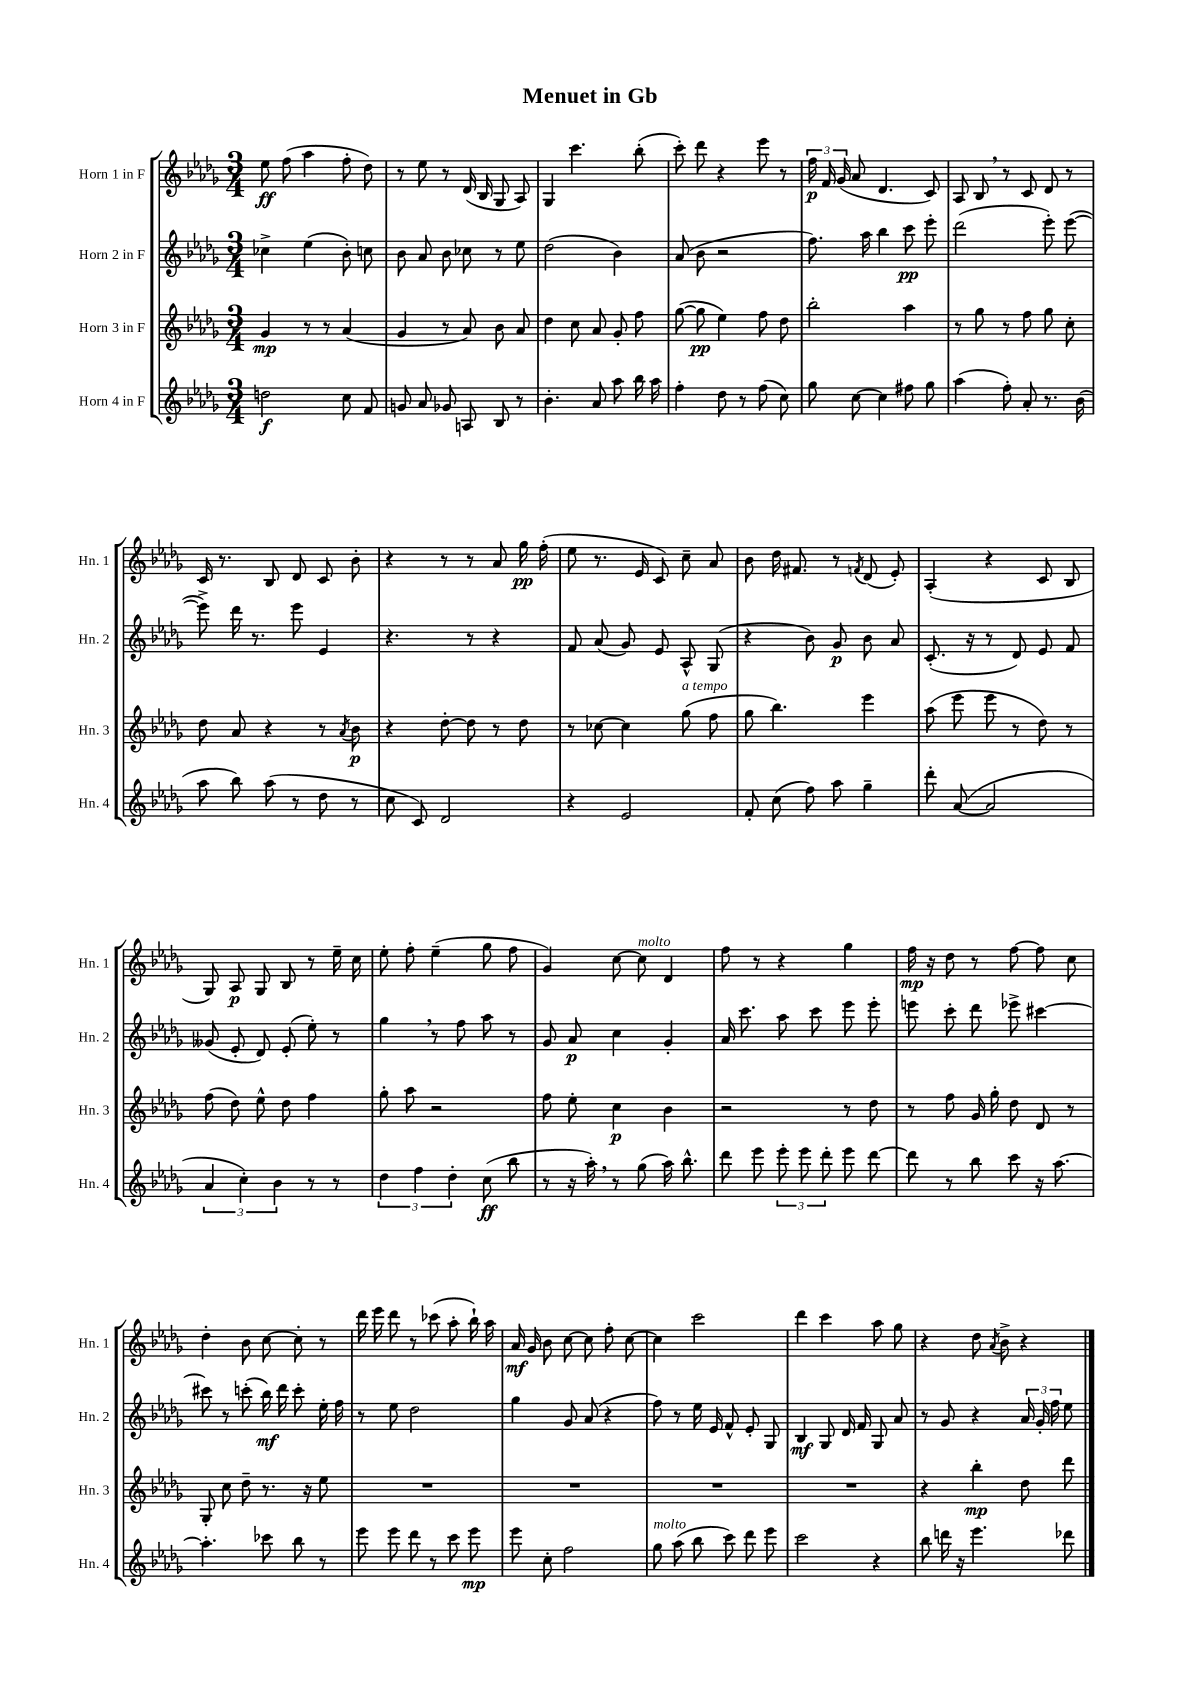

**kern	**dynam	**kern	**dynam	**kern	**dynam	**kern	**dynam
*part4	*part4	*part3	*part3	*part2	*part2	*part1	*part1
*staff4	*staff4	*staff3	*staff3	*staff2	*staff2	*staff1	*staff1
*I"Horn 4 in F	*	*I"Horn 3 in F	*	*I"Horn 2 in F	*	*I"Horn 1 in F	*
*I'Hn. 4	*	*I'Hn. 3	*	*I'Hn. 2	*	*I'Hn. 1	*
*clefG2	*	*clefG2	*	*clefG2	*	*clefG2	*
*k[b-e-a-d-g-]	*	*k[b-e-a-d-g-]	*	*k[b-e-a-d-g-]	*	*k[b-e-a-d-g-]	*
*M3/4	*	*M3/4	*	*M3/4	*	*M3/4	*
=1	=1	=1	=1	=1	=1	=1	=1
2ddn\	f	4g-/	mp	4cc-X^\	.	8ee-\	ff
.	.	.	.	.	.	(8ff\	.
.	.	8r	.	(4ee-\	.	4aa-\	.
.	.	8r	.	.	.	.	.
8cc\	.	(4a-/	.	8b-'\)	.	8ff'\	.
8f/	.	.	.	8ccn\	.	8dd-\)	.
=2	=2	=2	=2	=2	=2	=2	=2
8gn/	.	4g-/	.	8b-\	.	8r	.
8a-/	.	.	.	8a-/	.	8ee-\	.
8g-X/	.	8r	.	8b-\	.	8r	.
8An/	.	8a-/)	.	8cc-X\	.	(16d-/	.
.	.	.	.	.	.	16B-/	.
8B-/	.	8b-\	.	8r	.	8G-/	.
8r	.	8a-/	.	8ee-\	.	8A-/)	.
=3	=3	=3	=3	=3	=3	=3	=3
4.b-'\	.	4dd-\	.	(2dd-\	.	4G-/	.
.	.	8cc\	.	.	.	4.ccc\	.
8a-/	.	8a-/	.	.	.	.	.
8aa-\	.	8g-'/	.	4b-\)	.	.	.
16bb-\	.	8ff\	.	.	.	(8bb-'\	.
16aa-\	.	.	.	.	.	.	.
=4	=4	=4	=4	=4	=4	=4	=4
4ff'\	.	([8gg-\	.	(8a-/	.	8ccc'\)	.
.	.	8gg-\]	pp	8b-\	.	8ddd-\	.
8dd-\	.	4ee-\)	.	2r	.	4r	.
8r	.	.	.	.	.	.	.
(8ff\	.	8ff\	.	.	.	8eee-\	.
8cc\)	.	8dd-\	.	.	.	8r	.
=5	=5	=5	=5	=5	=5	=5	=5
8gg-\	.	2bb-'\	.	8.ff\)	.	24ff\	p
.	.	.	.	.	.	24f/	.
.	.	.	.	.	.	(24g-/	.
[8cc\	.	.	.	.	.	8a-/	.
.	.	.	.	16aa-\	.	.	.
4cc\]	.	.	.	4bb-\	.	4.d-/	.
8ff#X\	.	4aa-\	.	8ccc\	pp	.	.
8gg-\	.	.	.	8eee-'\	.	8c/)	.
=6	=6	=6	=6	=6	=6	=6	=6
(4aa-\	.	8r	.	(2ddd-\	.	8A-/	.
.	.	8gg-\	.	.	.	8B-,/	.
8ff'\)	.	8r	.	.	.	8r	.
8a-'/	.	8ff\	.	.	.	8c/	.
8.r	.	8gg-\	.	8eee-'\)	.	8d-/	.
.	.	8cc'\	.	([8eee-\	.	8r	.
(16b-\	.	.	.	.	.	.	.
!!LO:LB:g=z
=7	=7	=7	=7	=7	=7	=7	=7
8aa-\	.	8dd-\	.	8eee-^\])	.	16c/	.
.	.	.	.	.	.	8.r	.
8bb-\)	.	8a-/	.	16ddd-\	.	.	.
.	.	.	.	8.r	.	.	.
(8aa-\	.	4r	.	.	.	8B-/	.
8r	.	.	.	8eee-\	.	8d-/	.
8dd-\	.	8r	.	4e-/	.	8c/	.
.	.	8qa-/	.	.	.	.	.
8r	.	8b-\	p	.	.	8b-'\	.
=8	=8	=8	=8	=8	=8	=8	=8
8cc\	.	4r	.	4.r	.	4r	.
8c/)	.	.	.	.	.	.	.
2d-/	.	[8dd-'\	.	.	.	8r	.
.	.	8dd-\]	.	8r	.	8r	.
.	.	8r	.	4r	.	8a-/	.
.	.	8dd-\	.	.	.	16gg-\	pp
.	.	.	.	.	.	(16ff'\	.
=9	=9	=9	=9	=9	=9	=9	=9
4r	.	8r	.	8f/	.	8ee-\	.
.	.	[8cc-X\	.	(8a-/	.	8.r	.
2e-/	.	4cc-\]	.	8g-/)	.	.	.
.	.	.	.	.	.	16e-/	.
.	.	.	.	8e-/	.	8c/)	.
!	!	!LO:TX:a:i:t=a tempo	!	!	!	!	!
.	.	(8gg-\	.	8A-^^/	.	8cc~\	.
.	.	8ff\	.	(8G-/	.	8a-/	.
=10	=10	=10	=10	=10	=10	=10	=10
8f'/	.	8gg-\	.	4r	.	8b-\	.
(8cc\	.	4.bb-\)	.	.	.	16dd-\	.
.	.	.	.	.	.	8.f#X/	.
8ff\)	.	.	.	8b-\)	.	.	.
8aa-\	.	.	.	8g-/	p	8r	.
.	.	.	.	.	.	8qfn/	.
4gg-~\	.	4eee-\	.	8b-\	.	(8d-/	.
.	.	.	.	8a-/	.	8e-'/)	.
=11	=11	=11	=11	=11	=11	=11	=11
8ddd-'\	.	(8aa-\	.	(8.c'/	.	(4A-'/	.
([8a-/	.	8eee-\	.	.	.	.	.
.	.	.	.	16r	.	.	.
2a-/]	.	8eee-\	.	8r	.	4r	.
.	.	8r	.	8d-/)	.	.	.
.	.	8dd-\)	.	8e-/	.	8c/	.
.	.	8r	.	8f/	.	8B-/	.
!!LO:LB:g=z
=12	=12	=12	=12	=12	=12	=12	=12
6a-/	.	(8ff\	.	(8g--X/	.	8G-/)	.
.	.	8dd-\)	.	8e-'/	.	8A-/	p
6cc'\)	.	.	.	.	.	.	.
.	.	8ee-^^\	.	8d-/)	.	8G-/	.
6b-\	.	.	.	.	.	.	.
.	.	8dd-\	.	(8e-'/	.	8B-/	.
8r	.	4ff\	.	8ee-'\)	.	8r	.
8r	.	.	.	8r	.	16ee-~\	.
.	.	.	.	.	.	16cc\	.
=13	=13	=13	=13	=13	=13	=13	=13
6dd-\	.	8gg-'\	.	4gg-,\	.	8ee-'\	.
.	.	8aa-\	.	.	.	8ff'\	.
6ff\	.	.	.	.	.	.	.
.	.	2r	.	8r	.	(4ee-~\	.
6dd-'\	.	.	.	.	.	.	.
.	.	.	.	8ff\	.	.	.
(8cc\	ff	.	.	8aa-\	.	8gg-\	.
8bb-\	.	.	.	8r	.	8ff\	.
=14	=14	=14	=14	=14	=14	=14	=14
8r	.	8ff\	.	8g-/	.	4g-/)	.
16r	.	8ee-'\	.	8a-/	p	.	.
16aa-',\)	.	.	.	.	.	.	.
8r	.	4cc\	p	4cc\	.	[8cc\	.
!	!	!	!	!	!	!LO:TX:a:i:t=molto	!
(8gg-\	.	.	.	.	.	8cc\]	.
16aa-\)	.	4b-\	.	4g-'/	.	4d-/	.
8.bb-^^\	.	.	.	.	.	.	.
=15	=15	=15	=15	=15	=15	=15	=15
8ddd-\	.	2r	.	16a-/	.	8ff\	.
.	.	.	.	8.ccc\	.	.	.
8eee-\	.	.	.	.	.	8r	.
12eee-'\	.	.	.	8aa-\	.	4r	.
12eee-\	.	.	.	.	.	.	.
.	.	.	.	8ccc\	.	.	.
12ddd-'\	.	.	.	.	.	.	.
8eee-\	.	8r	.	8eee-\	.	4gg-\	.
[8ddd-\	.	8dd-\	.	8eee-'\	.	.	.
=16	=16	=16	=16	=16	=16	=16	=16
8ddd-\]	.	8r	.	8eeen\	.	16ff\	mp
.	.	.	.	.	.	16r	.
8r	.	8ff\	.	8ccc'\	.	8dd-\	.
8bb-\	.	16g-/	.	8ddd-\	.	8r	.
.	.	16gg-'\	.	.	.	.	.
8ccc\	.	8dd-\	.	8eee-X^\	.	[8ff\	.
16r	.	8d-/	.	[4ccc#X\	.	8ff\]	.
[8.aa-\	.	.	.	.	.	.	.
.	.	8r	.	.	.	8cc\	.
!!LO:LB:g=z
=17	=17	=17	=17	=17	=17	=17	=17
4.aa-'\]	.	8G-'/	.	8ccc#X\]	.	4dd-'\	.
.	.	8cc\	.	8r	.	.	.
.	.	8dd-~\	.	(8cccn'\	.	8b-\	.
8ccc-X\	.	8.r	.	16bb-\)	mf	[8cc\	.
.	.	.	.	16ddd-\	.	.	.
8bb-\	.	.	.	8ccc'\	.	8cc'\]	.
.	.	16r	.	.	.	.	.
8r	.	8ee-\	.	16ee-'\	.	8r	.
.	.	.	.	16ff\	.	.	.
=18	=18	=18	=18	=18	=18	=18	=18
8eee-\	.	2.r	.	8r	.	16ddd-\	.
.	.	.	.	.	.	16eee-\	.
8eee-\	.	.	.	8ee-\	.	8ddd-\	.
8ddd-\	.	.	.	2dd-\	.	8r	.
8r	.	.	.	.	.	(8ccc-X\	.
8ccc\	.	.	.	.	.	8aa-'\	.
8eee-\	mp	.	.	.	.	16bb-`\)	.
.	.	.	.	.	.	16aa-\	.
=19	=19	=19	=19	=19	=19	=19	=19
8eee-\	.	2.r	.	4gg-\	.	16a-/	mf
.	.	.	.	.	.	16g-/	.
8cc'\	.	.	.	.	.	8b-\	.
2ff\	.	.	.	8g-/	.	[8cc\	.
.	.	.	.	(8a-/	.	8cc\]	.
.	.	.	.	4r	.	8ff'\	.
.	.	.	.	.	.	[8cc\	.
=20	=20	=20	=20	=20	=20	=20	=20
!LO:TX:a:i:t=molto	!	!	!	!	!	!	!
8gg-\	.	2.r	.	8ff\)	.	4cc\]	.
(8aa-\	.	.	.	8r	.	.	.
8bb-\	.	.	.	16ee-\	.	2ccc\	.
.	.	.	.	16e-/	.	.	.
8ccc\)	.	.	.	8f^^/	.	.	.
8ddd-\	.	.	.	8e-'/	.	.	.
8eee-\	.	.	.	8G-/	.	.	.
=21	=21	=21	=21	=21	=21	=21	=21
2ccc\	.	2.r	.	4B-/	mf	4ddd-\	.
.	.	.	.	8G-/	.	4ccc\	.
.	.	.	.	16d-/	.	.	.
.	.	.	.	16f/	.	.	.
4r	.	.	.	8G-/	.	8aa-\	.
.	.	.	.	8a-/	.	8gg-\	.
=22	=22	=22	=22	=22	=22	=22	=22
8bb-\	.	4r	.	8r	.	4r	.
16dddn\	.	.	.	8g-/	.	.	.
16r	.	.	.	.	.	.	.
4.eee-\	.	4bb-'\	mp	4r	.	8dd-\	.
.	.	.	.	.	.	8qa-/	.
.	.	.	.	.	.	8b-^\	.
.	.	8dd-\	.	24a-/	.	4r	.
.	.	.	.	24g-'/	.	.	.
.	.	.	.	24ff\	.	.	.
8ddd-X\	.	8ddd-\	.	8ee-\	.	.	.
==	==	==	==	==	==	==	==
*-	*-	*-	*-	*-	*-	*-	*-
